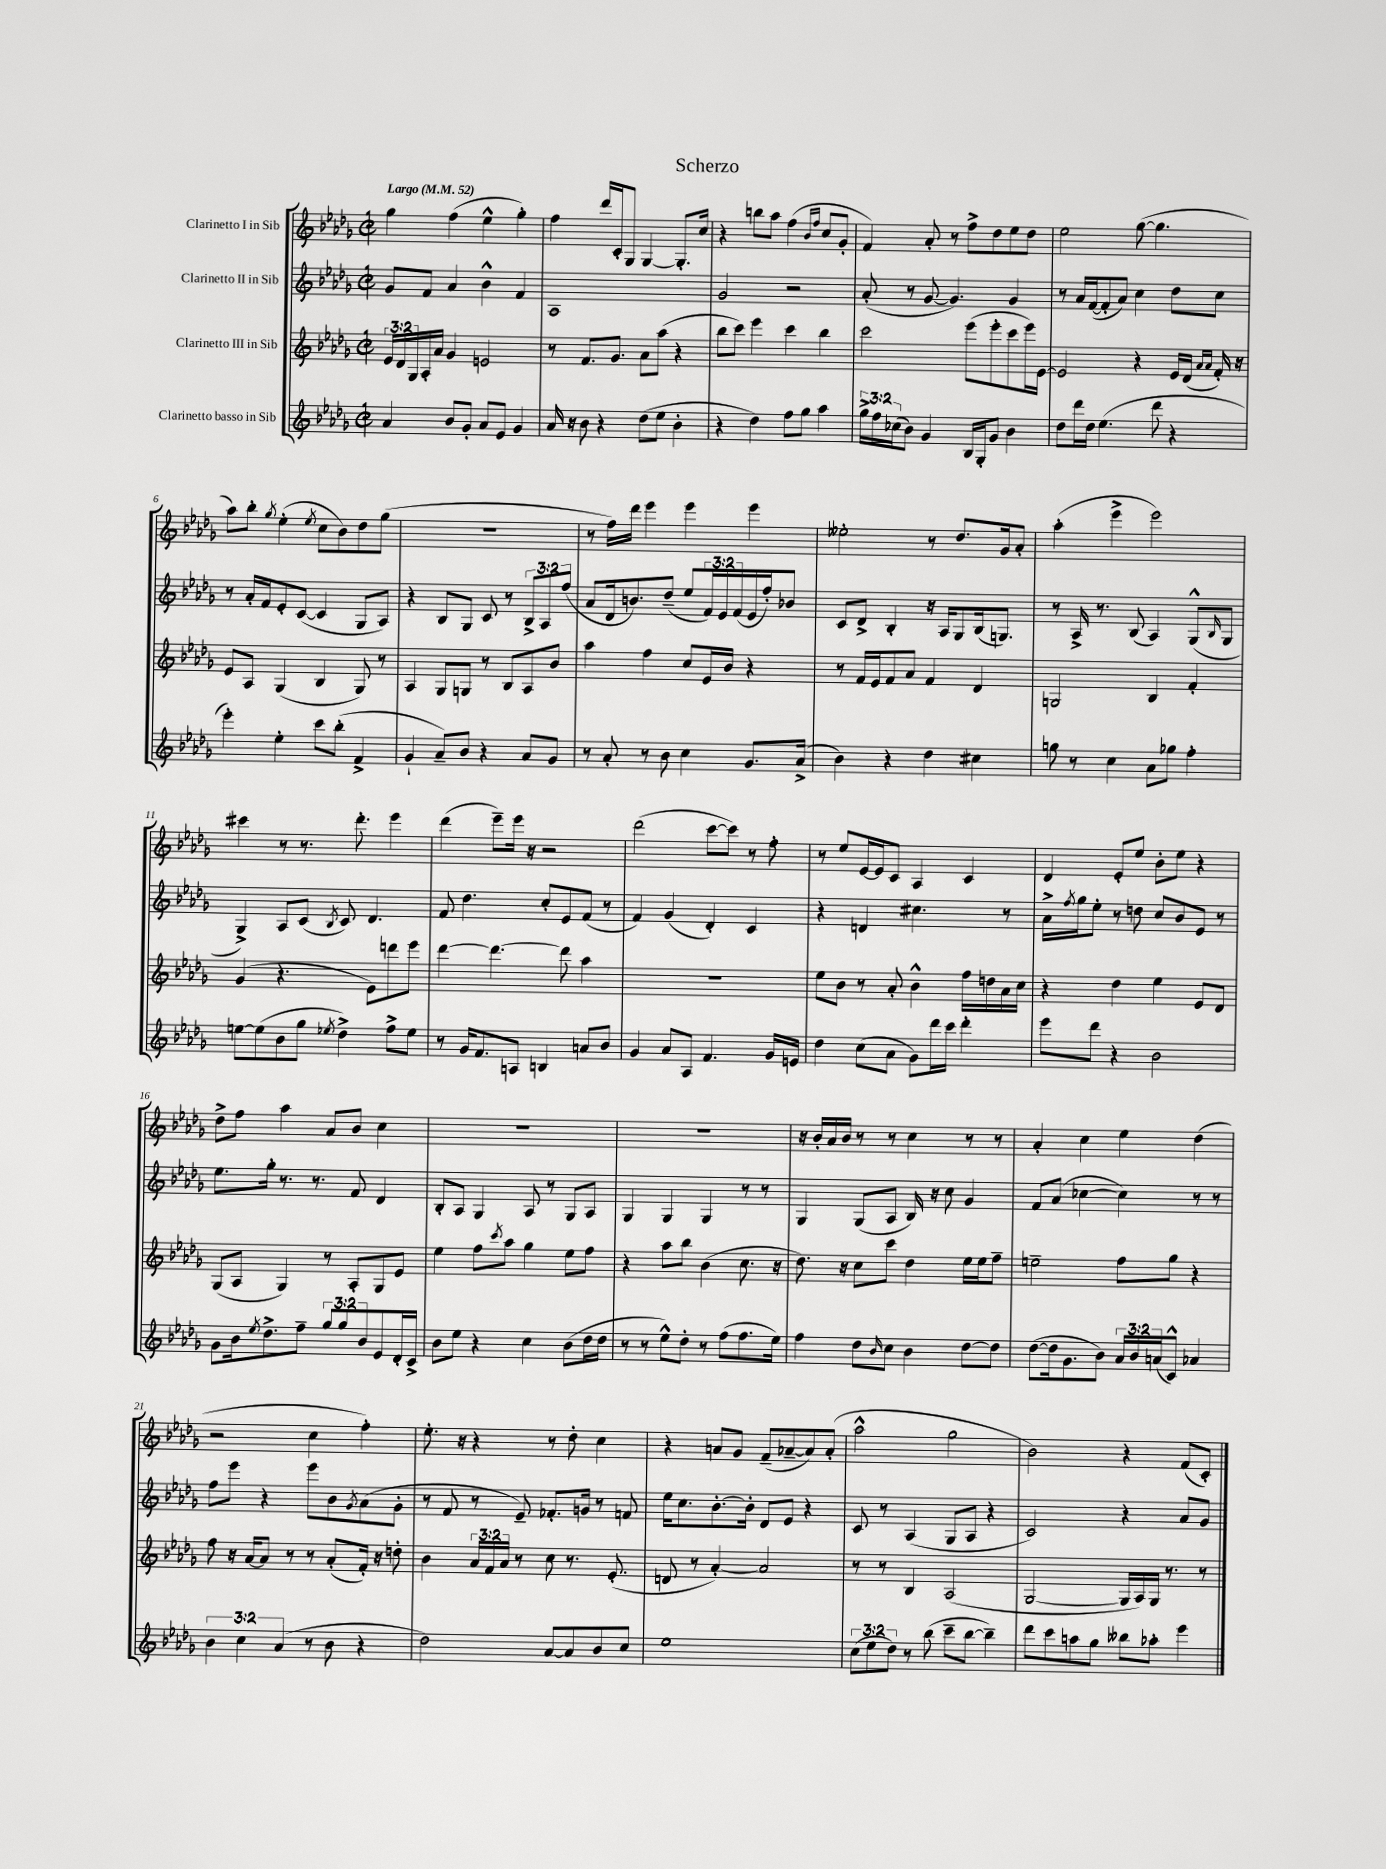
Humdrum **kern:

**kern	**kern	**kern	**kern
*part4	*part3	*part2	*part1
*staff4	*staff3	*staff2	*staff1
*I"Clarinetto basso in Sib	*I"Clarinetto III in Sib	*I"Clarinetto II in Sib	*I"Clarinetto I in Sib
*clefG2	*clefG2	*clefG2	*clefG2
*k[b-e-a-d-g-]	*k[b-e-a-d-g-]	*k[b-e-a-d-g-]	*k[b-e-a-d-g-]
*M2/2	*M2/2	*M2/2	*M2/2
*met(c|)	*met(c|)	*met(c|)	*met(c|)
*MM52	*MM52	*MM52	*MM52
=1	=1	=1	=1
!	!	!	!LO:TX:a:B:t=Largo
4a-/	24e-/LL	8g-/L	4gg-\
.	24d-/	.	.
.	24G-/	.	.
.	16A-'/	8f/J	.
.	16a-/JJ	.	.
8b-/L	4g-/	4a-/	(4ff\
8g-'/J	.	.	.
8a-/L	2en/	4b-^^\	4ee-^^\
8e-/J	.	.	.
4g-/	.	4f/	4gg-'\)
=2	=2	=2	=2
16a-/	8r	1A-	4ff\
16r	.	.	.
8b-\	8.f/L	.	.
4r	.	.	16ddd-/LL
.	8.g-/J	.	16c'/J
.	.	.	8G-/J
(8dd-\L	8a-\L	.	[4G-/
8ee-\J	(8aa-\J	.	.
4b-'\	4r	.	8.G-'/L]
.	.	.	16cc/Jk
=3	=3	=3	=3
4r	8bb-\L	2g-/	4r
.	8ccc\J)	.	.
4dd-\)	4eee-\	.	8bbn\L
.	.	.	8aa-\J
8ff\L	4ccc\	2r	(4ff\
8gg-\J	.	.	.
.	.	.	16qqb-/LL
.	.	.	16qqff/JJ
4aa-\	4bb-\	.	8cc/L
.	.	.	8g-'/J
=4	=4	=4	=4
24gg-^\LL	2ccc\	(8a-'/	4f/)
24ff\	.	.	.
(24cc-X\J	.	.	.
8b-\J)	.	8r	.
4g-/	.	[8g-/	8a-'/
.	.	4.g-/])	8r
16B-/LL	(8eee-\L	.	8ff^\L
16G-'/J	.	.	.
8g-/J	8eee-'\	.	8dd-\
4b-\	8ccc\	4g-/	8ee-\
.	16eee-\L)	.	8dd-\J
.	[16e-\JJ	.	.
=5	=5	=5	=5
8dd-\L	2e-/]	8r	2ee-\
16ddd-\L	.	16a-/LL	.
16dd-\JJ	.	([16f/J	.
(4.ee-\	.	8f'/]	.
.	.	8a-/J)	.
.	4r	4cc\	([8gg-\
8ddd-\	.	.	4.gg-\]
4r	16e-/LL	8dd-\L	.
.	(16d-/JJ	.	.
.	16qqa-/LL	.	.
.	16qqa-/JJ	.	.
.	16f'/)	8cc\J	.
.	16r	.	.
!!LO:LB:g=z
=6	=6	=6	=6
4eee-'\)	8e-/L	8r	8aa-\L)
.	8A-/J	16a-'/LL	8bb-'\J
.	.	16f/J	.
.	.	.	8qgg-/
4ee-'\	(4G-/	8e-'/	(4ee-'\
.	.	([8c/J	.
.	.	.	8qee-/
8ccc\L	4B-/	4c/]	8cc\L
(8bb-'\J	.	.	8b-\)
4f^/	8G-/)	8G-/L	8dd-\
.	8r	8A-/J)	(8gg-\J
=7	=7	=7	=7
4g-`/	4A-/	4r	1r
8a-~/L)	8G-/L	8B-/L	.
8b-/J	8Gn/J	8G-/J	.
4r	8r	8c/	.
.	8B-/L	8r	.
8a-/L	8A-/	12B-^/L	.
.	.	12A-/	.
8g-/J	8b-/J	.	.
.	.	(12ff/J	.
=8	=8	=8	=8
8r	4aa-\	8a-/L	8r
8a-'/	.	16d-/k	16ff\LL)
.	.	8.bn/)	16ddd-\JJ
8r	4ff\	.	4eee-\
8b-\	.	(8dd-~/J	.
4cc\	8cc/L	8ee-/L	4eee-\
.	16e-/L	24f/L)	.
.	.	24e-/	.
.	16b-/JJ	.	.
.	.	(24f/	.
8.g-/L	4r	16e-/	4eee-\
.	.	16ff'/J)	.
.	.	8b-X/J	.
(16a-^/Jk	.	.	.
=9	=9	=9	=9
4b-\)	8r	8c/L	2ee--X'\
.	16f/LL	8d-^/J	.
.	16e-/J	.	.
4r	8f/	4B-'/	.
.	8a-/J	.	.
4dd-\	4f/	16r	8r
.	.	16A-/KL	.
.	.	8G-/	8.dd-/L
4cc#X\	4d-/	(16B-/k	.
.	.	8.Gn/J)	16g-/k
.	.	.	8a-'/J
=10	=10	=10	=10
8ggn\	2Gn/	8r	(4aa-'\
8r	.	16A-^/	.
.	.	8.r	.
4cc\	.	.	4eee-^\
.	.	(8B-/	.
8a-\L	4B-/	4A-/)	2eee-\)
8gg-X\J	.	.	.
4ff'\	4f'/	(8G-^^/L	.
.	.	16qqB-/	.
.	.	8G-/J	.
!!LO:LB:g=z
=11	=11	=11	=11
[8een\L	(4g-/	4G-^/)	4ccc#X\
(8ee\]	.	.	.
8b-\	4.r	8A-/L	8r
8gg-\J	.	(8c/J	8.r
8qee-X/	.	8qB-/	.
4dd-^\)	.	8c/)	.
.	.	.	8.ddd-'\
.	8e-\L)	4.d-/	.
8ff^\L	8dddn\	.	4eee-\
8ee-\J	8eee-\J	.	.
=12	=12	=12	=12
8r	[4ddd-\	8f/	(4ddd-\
16g-/KL	.	4.dd-\	.
8.f/	.	.	.
.	4.ddd-\_	.	8eee-~\L)
8An/J	.	.	16eee-\Jk
.	.	.	16r
4Bn/	.	8cc'/L	2r
.	8ddd-\]	8e-/	.
8an/L	4aa-\	(8f/J	.
8b-/J	.	8r	.
=13	=13	=13	=13
4g-/	1r	4f/)	(2ddd-\
8a-/L	.	(4g-/	.
8A-/J	.	.	.
4.f/	.	4d-'/)	[8ccc\L
.	.	.	8ccc\J])
.	.	4c/	8r
16g-/LL	.	.	8ff'\
16en/JJ	.	.	.
=14	=14	=14	=14
4dd-\	8ee-\L	4r	8r
.	8b-\J	.	8ee-/L
(8cc\L	8r	4dn/	[16e-/L
.	.	.	16e-/J]
8a-\J	8a-'/	.	8c/J
8g-\L)	4b-^^\	4.cc#X\	4A-/
16ddd-\L	.	.	.
16ccc\JJ	.	.	.
4ddd-'\	16ff\LL	.	4c/
.	16ddn\	.	.
.	16a-\	8r	.
.	16cc\JJ	.	.
=15	=15	=15	=15
8eee-\L	4r	16a-^\LL	4d-/
.	.	8qff/	.
.	.	16gg-\J	.
8ddd-\J	.	8ee-'\J	.
4r	4dd-\	8r	8e-'/L
.	.	8ddn\	8ee-/J
2b-\	4ee-\	8cc/L	8b-'\L
.	.	8b-/	8ee-\J
.	8e-/L	8e-/J	4r
.	8d-/J	8r	.
!!LO:LB:g=z
=16	=16	=16	=16
8g-\L	(8G-/L	8.ee-\L	8dd-^\L
16b-\k	8A-/J	.	8ff\J
8qee-/	.	.	.
8.dd-^\	.	16gg-'\Jk	.
.	4G-/)	8.r	4aa-\
8ff~\J	.	.	.
.	.	8.r	.
12gg-/L	8r	.	8a-/L
12gg-/	.	.	.
.	8A-'/L	8f/	8b-/J
12b-/	.	.	.
8e-/	8G-/	4d-/	4cc\
16d-'/L	8e-/J	.	.
16c^/JJ	.	.	.
=17	=17	=17	=17
8b-\L	4ee-\	8B-'/L	1r
8ee-\J	.	8A-/J	.
4r	8ff\L	4G-/	.
.	8qccc/	.	.
.	8aa-\J	.	.
4cc\	4gg-\	8A-/	.
.	.	8r	.
(8b-\L	8ee-\L	8G-/L	.
16dd-\L	8ff\J	8A-/J	.
16dd-\JJ	.	.	.
=18	=18	=18	=18
8r	4r	4G-/	1r
8r	.	.	.
8ee-^^\L)	8aa-\L	4G-/	.
8dd-'\J	8bb-\J	.	.
8r	(4b-\	4G-/	.
(8ff\L	.	.	.
8.ff\	8.cc\	8r	.
.	.	8r	.
16ee-\Jk)	16r	.	.
=19	=19	=19	=19
4ff\	8.dd-\)	4G-/	16r
.	.	.	16b-'/LL
.	.	.	16a-/
.	16r	.	16b-/JJ
8dd-\L	8cc\L	(8G-/L	8r
16qqb-/	.	.	.
8cc\J	8ccc\J	8A-/J	8r
4b-\	4dd-\	16B-/)	4cc\
.	.	16r	.
.	.	8cc\	.
[8dd-\L	16ee-\LL	4g-/	8r
.	16ee-\J	.	.
8dd-\J]	8ff~\J	.	8r
=20	=20	=20	=20
([8dd-\L	2een~\	8f/L	4a-'/
16dd-\k]	.	(8a-/J	.
8.g-\	.	.	.
.	.	[4cc-X\	4cc\
8b-\J)	.	.	.
24a-/LL	8ff\L	4cc-\])	4ee-\
24b-/	.	.	.
(24an/J	.	.	.
8c^^/J)	8gg-\J	.	.
4a-X/	4r	8r	(4dd-\
.	.	8r	.
!!LO:LB:g=z
=21	=21	=21	=21
6b-\	8ff\	8ff\L	2r
.	16r	8eee-\J	.
6cc\	.	.	.
.	[16a-/KL	.	.
.	8a-/J]	4r	.
(6a-/	.	.	.
.	8r	.	.
8r	8r	8eee-\L	4cc\
8b-\	(8a-'/L	8b-\	.
.	.	8qg-/	.
4r	16f'/Jk)	(8a-\	4ff'\)
.	16r	.	.
.	8ddn'\	8g-'\J	.
=22	=22	=22	=22
2dd-\)	4b-\	8r	8.ee-'\
.	.	8f/	.
.	.	.	16r
.	24a-/LL	8r	4r
.	24f/	.	.
.	24a-/JJ	.	.
.	8r	8e-~/)	.
[8a-/L	8cc\	8.f-X'/L	8r
8a-/]	8.r	.	8dd-'\
.	.	16gn/Jk	.
8b-/	.	8r	4cc\
.	(8.e-'/	.	.
8cc/J	.	8fn/	.
=23	=23	=23	=23
1ee-	8dn/	16ee-\KL	4r
.	.	8.cc\	.
.	8r	.	.
.	[4a-'/)	[8.b-'\	8an/L
.	.	.	8g-/J
.	.	16b-'\Jk]	.
.	2a-/]	8d-/L	(8f~/L
.	.	8e-/J	[8a-X~/
.	.	4r	8a-/])
.	.	.	(8a-'/J
=24	=24	=24	=24
(12cc\L	8r	8c/	2aa-^^\
12ee-\	.	.	.
.	8r	8r	.
12dd-\J)	.	.	.
8r	4B-/	(4A-/	.
(8bb-\	.	.	.
8ccc~\L	(2A-/	8G-/L	2gg-\
[8bb-\J	.	8A-/J	.
4bb-~\])	.	4r	.
=25	=25	=25	=25
8ddd-\L	[2G-/	2c/)	2b-\)
8ccc\	.	.	.
8aan\	.	.	.
8gg-\J	.	.	.
8bb--X\L	16G-/LL]	4r	4r
.	16A-/)	.	.
8aa-X'\J	16G-/JJ	.	.
.	8.r	.	.
4eee-\	.	8a-/L	(8f/L
.	8r	8g-/J	8c'/J)
==	==	==	==
*-	*-	*-	*-
